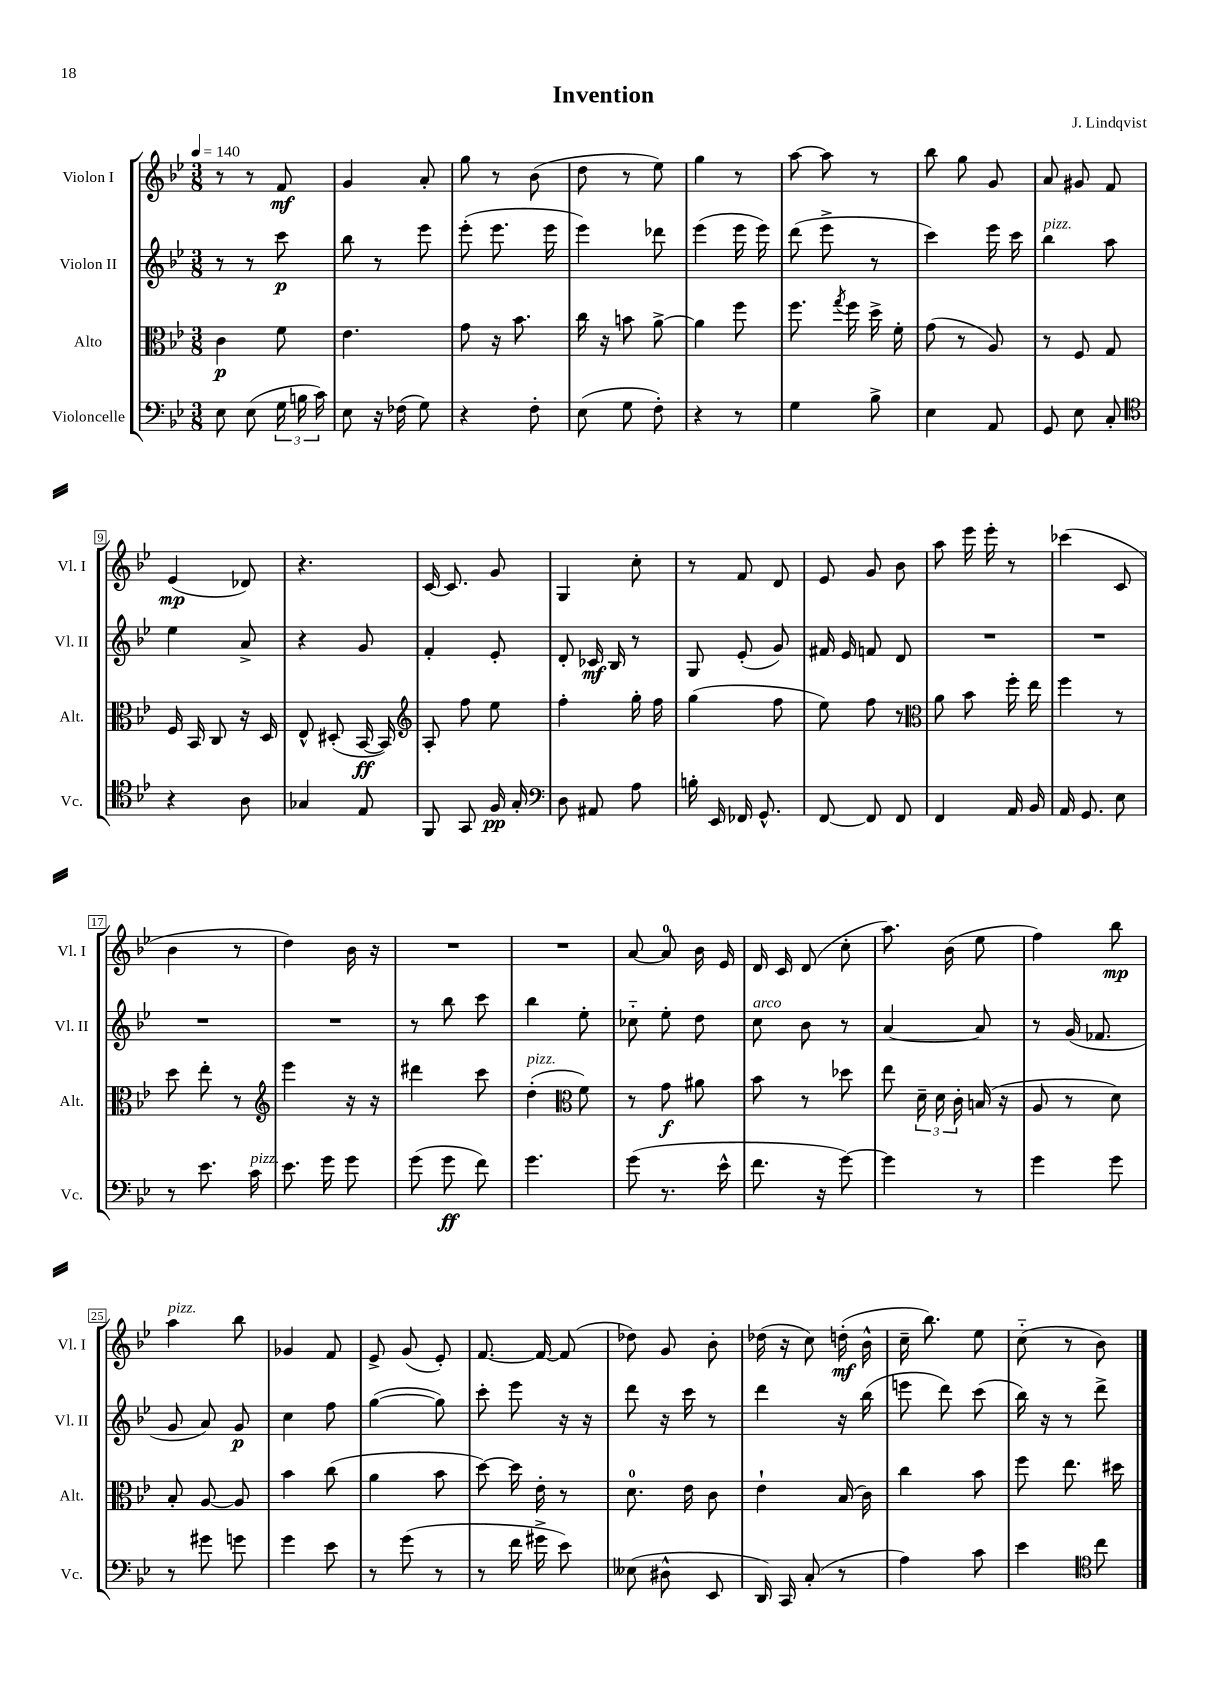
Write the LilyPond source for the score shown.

\header { title = "Invention" composer = "J. Lindqvist" }
<<
\new StaffGroup <<
\new Staff = "s0" \with { instrumentName = "Violon I" shortInstrumentName = "Vl. I" } {
    \clef treble \key bes \major \numericTimeSignature \time 3/8 \tempo 4 = 140
    \autoBeamOff r8 r8 f'8\mf |
    g'4 a'8-. |
    g''8 r8 bes'8( |
    d''8 r8 ees''8) |
    g''4 r8 |
    a''8~ a''8 r8 |
    bes''8 g''8 g'8 |
    a'8 gis'8 f'8 |
    ees'4\mp( des'8) |
    r4. |
    c'16~ c'8. g'8 |
    g4 c''8-. |
    r8 f'8 d'8 |
    ees'8 g'8 bes'8 |
    a''8 ees'''16 ees'''16-. r8 |
    ces'''4( c'8 |
    bes'4 r8 |
    d''4) bes'16 r16 |
    R4. |
    R4. |
    a'8~ a'8-0 bes'16 ees'16 |
    d'16 c'16 d'8( c''8-. |
    a''8.) bes'16( ees''8 |
    f''4) bes''8\mp |
    a''4^\markup { \italic "pizz." } bes''8 |
    ges'4 f'8 |
    ees'8-> g'8( ees'8-.) |
    f'8.~ f'16~ f'8( |
    des''8) g'8 bes'8-. |
    des''16( r16 c''8) d''16-.\mf( bes'16-^ |
    c''16-- bes''8.) ees''8 |
    c''8-_( r8 bes'8) \bar "|." |
}
\new Staff = "s1" \with { instrumentName = "Violon II" shortInstrumentName = "Vl. II" } {
    \clef treble \key bes \major \numericTimeSignature \time 3/8
    \autoBeamOff r8 r8 c'''8\p |
    bes''8 r8 ees'''8 |
    ees'''8-.( ees'''8. ees'''16 |
    ees'''4) des'''8 |
    ees'''4( ees'''16 ees'''16) |
    d'''8( ees'''8-> r8 |
    c'''4) ees'''16 c'''16 |
    bes''4^\markup { \italic "pizz." } a''8 |
    ees''4 a'8-> |
    r4 g'8 |
    f'4-. ees'8-. |
    d'8-. ces'16\mf bes16 r8 |
    g8 ees'8-.( g'8) |
    fis'16 ees'16 f'8 d'8 |
    R4. |
    R4. |
    R4. |
    R4. |
    r8 bes''8 c'''8 |
    bes''4 ees''8-. |
    ces''8-_ ees''8-. d''8 |
    c''8^\markup { \italic "arco" } bes'8 r8 |
    a'4~ a'8 |
    r8 g'16( fes'8. |
    g'8 a'8) g'8\p |
    c''4 f''8 |
    g''4~( g''8) |
    c'''8-. ees'''8 r16 r16 |
    d'''8 r16 c'''16 r8 |
    d'''4 r16 bes''16( |
    e'''8 d'''8) c'''8( |
    bes''16) r16 r8 d'''8-> \bar "|." |
}
\new Staff = "s2" \with { instrumentName = "Alto" shortInstrumentName = "Alt." } {
    \clef alto \key bes \major \numericTimeSignature \time 3/8
    \autoBeamOff c'4\p f'8 |
    ees'4. |
    g'8 r16 bes'8. |
    c''16 r16 b'8 a'8~-> |
    a'4 f''8 |
    f''8. \acciaccatura { g''8 } f''16 d''16-> f'16-. |
    g'8( r8 a8) |
    r8 f8 g8 |
    f16 bes,16 c8 r16 d16 |
    ees8-^ dis8-.( bes,16~\ff bes,16) |
    \clef treble a8-. f''8 ees''8 |
    f''4-. g''16-. f''16 |
    g''4( f''8 |
    ees''8) f''8 r8 |
    \clef alto a'8 bes'8 f''16-. ees''16 |
    f''4 r8 |
    d''8 ees''8-. r8 |
    \clef treble ees'''4 r16 r16 |
    dis'''4 c'''8 |
    d''4-.^\markup { \italic "pizz." }( \clef alto f'8) |
    r8 g'8\f ais'8 |
    bes'8 r8 des''8 |
    ees''8 \tuplet 3/2 { d'16-- d'16 c'16-. } b16( r16 |
    a8 r8 d'8) |
    bes8-. a8~ a8 |
    bes'4 c''8( |
    a'4 bes'8 |
    d''8~) d''16 ees'16-. r8 |
    d'8.-0 ees'16 c'8 |
    ees'4-! bes16( c'16) |
    c''4 bes'8 |
    f''8 ees''8. dis''16 \bar "|." |
}
\new Staff = "s3" \with { instrumentName = "Violoncelle" shortInstrumentName = "Vc." } {
    \clef bass \key bes \major \numericTimeSignature \time 3/8
    \autoBeamOff ees8 ees8( \tuplet 3/2 { g16 b16 c'16) } |
    ees8 r16 fes16( g8) |
    r4 f8-. |
    ees8( g8 f8-.) |
    r4 r8 |
    g4 bes8-> |
    ees4 a,8 |
    g,8 ees8 c8-. |
    \clef tenor r4 a8 |
    ges4 ees8 |
    f,8 g,8 f16\pp g16-. |
    \clef bass d8 ais,8 a8 |
    b16-. ees,16 fes,16 g,8.-^ |
    f,8~ f,8 f,8 |
    f,4 a,16 bes,16 |
    a,16 g,8. ees8 |
    r8 ees'8. c'16^\markup { \italic "pizz." } |
    ees'8. g'16 g'8 |
    g'8( g'8\ff f'8) |
    g'4. |
    g'8( r8. ees'16-^ |
    f'8. r16 g'8~) |
    g'4 r8 |
    g'4 g'8 |
    r8 gis'8 g'8 |
    g'4 ees'8 |
    r8 g'8( r8 |
    r8 f'16 gis'16-> ees'8) |
    eeses8( dis8-^ ees,8 |
    d,16) c,16 c8-.( r8 |
    a4) c'8 |
    ees'4 \clef tenor c''8 \bar "|." |
}
>>
>>
\layout { \context { \Score \override BarNumber.stencil = #(make-stencil-boxer 0.1 0.3 ly:text-interface::print) } }
